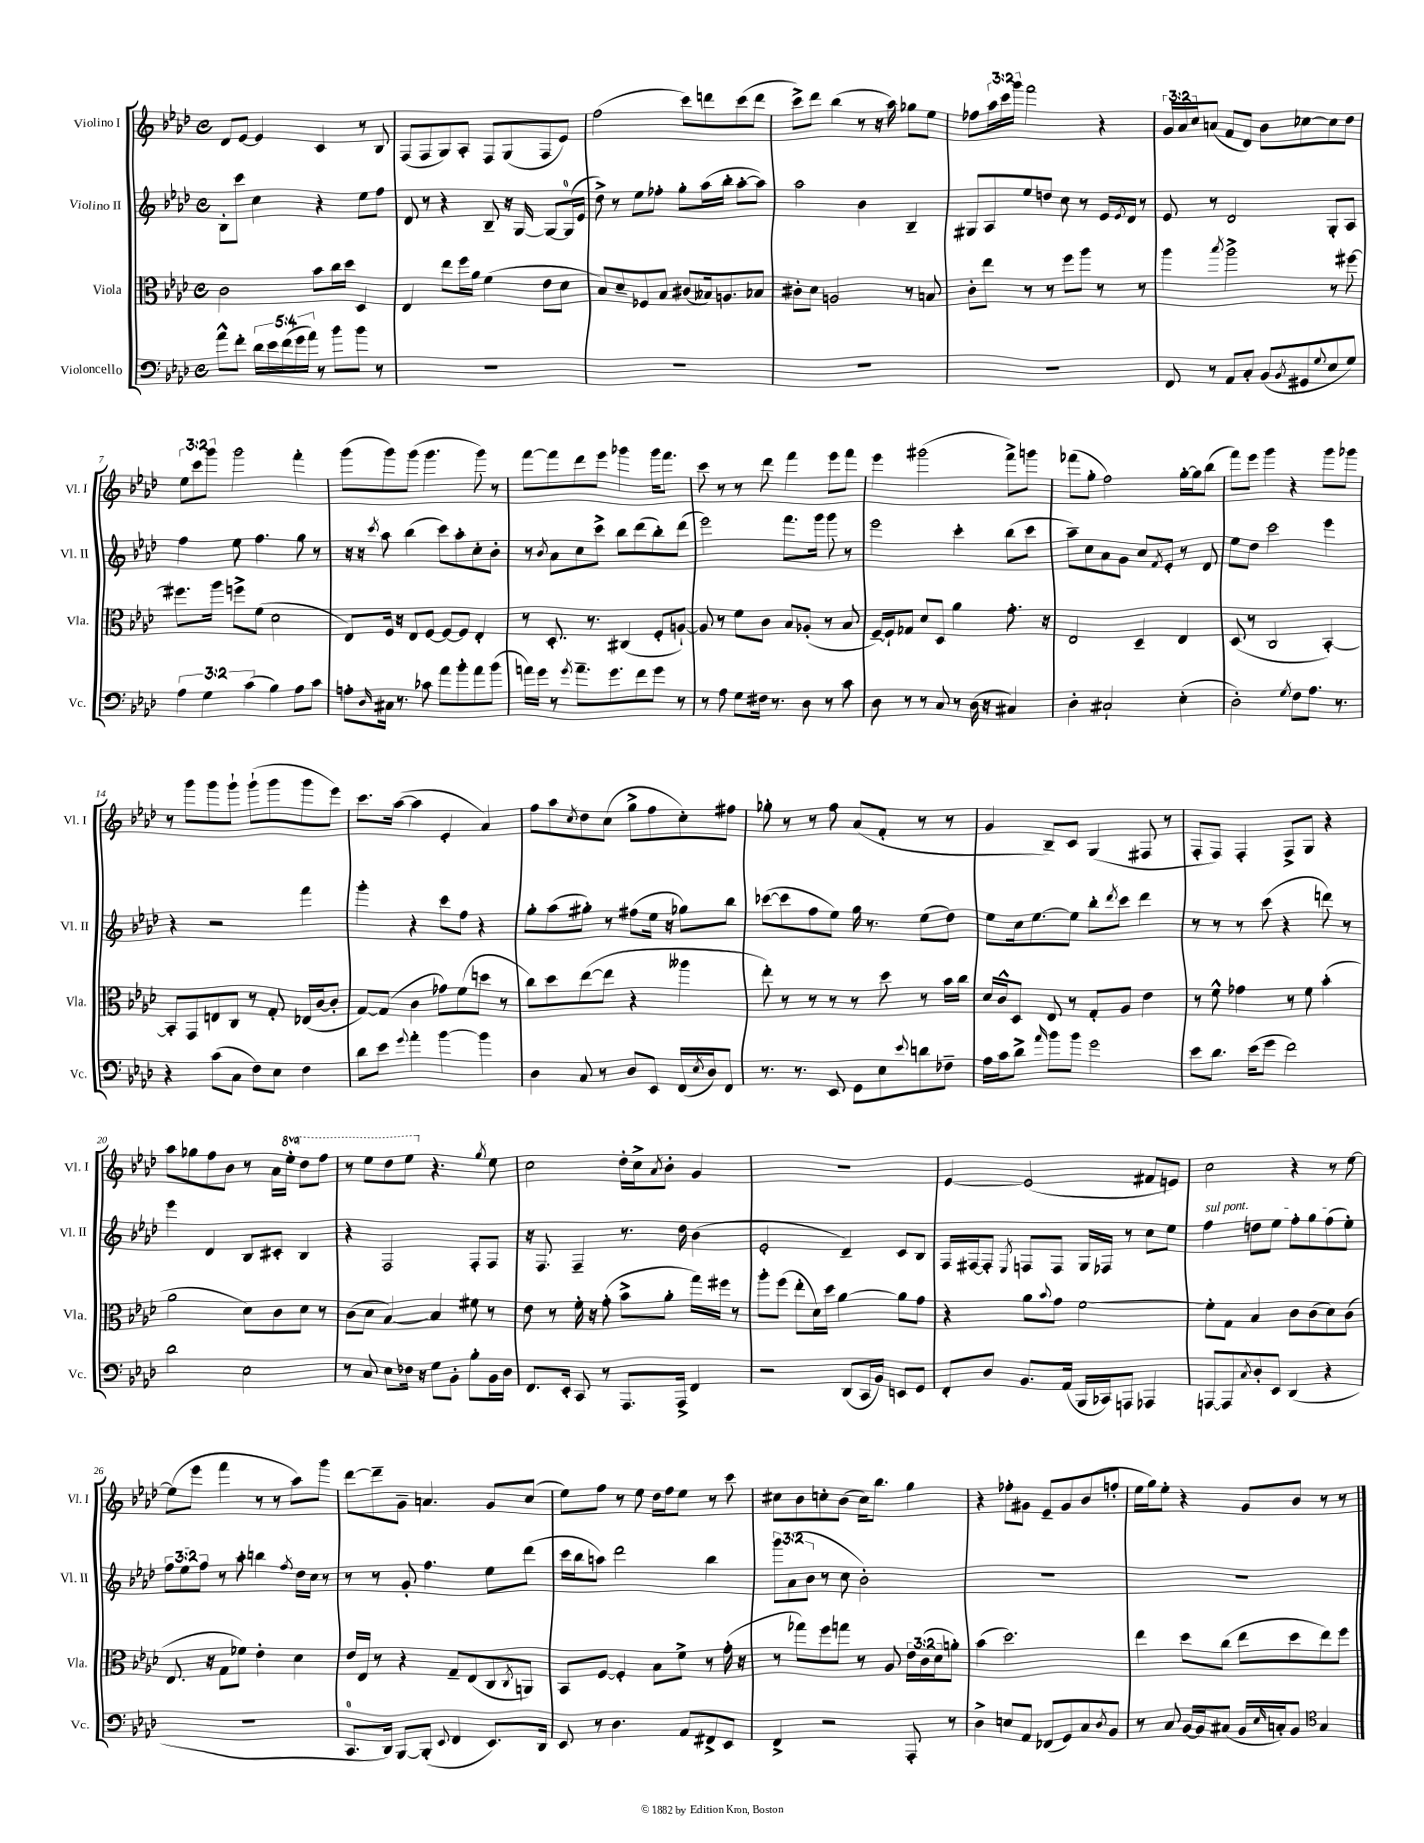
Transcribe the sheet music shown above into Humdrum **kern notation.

**kern	**kern	**kern	**kern
*staff4	*staff3	*staff2	*staff1
*clefF4	*clefC3	*clefG2	*clefG2
*k[b-e-a-d-]	*k[b-e-a-d-]	*k[b-e-a-d-]	*k[b-e-a-d-]
*M4/4	*M4/4	*M4/4	*M4/4
*met(c)	*met(c)	*met(c)	*met(c)
8a-^^\L	2c\	8B-'\L	8d-/L
8f'\J	.	8ccc\J	[8e-/J
20d-\LL	.	4cc\	4e-/]
20e-\	.	.	.
(20f\	.	.	.
20g\	.	.	.
20a-\JJ)	.	.	.
8r	8b-\L	4r	4c/
8b-\L	16cc\L	.	.
.	16dd-\JJ	.	.
8b-\J	4D-/	8ee-\L	8r
8r	.	8ff\J	8B-/
=	=	=	=
1r	4E-/	8d-/	(8F/L
.	.	8r	8F/
.	8ee-\L	4r	8G/)
.	16ff\L	.	8A-'/J
.	16a-\JJ	.	.
.	(4f\	8B-~/	8F/L
.	.	16r	(8G/
.	.	[16G/	.
.	8e-\L	8G/_L	8F/
.	8d-\J	(16G/]L	8e-/J)
.	.	16e-/JJ	.
=	=	=	=
1r	8B-/L)	8dd-^\)	(2ff\
.	8d-~/	8r	.
.	8F-/	8ee-\L	.
.	8B-/J	8ff-'\J	.
.	(8c#/L	8gg'\L	8ccc\L)
.	16B--/k)	(16aa-\L	8ddd\
.	8.A/	16bb-'\JJ	.
.	.	[8aa-'\L	(8ccc\
.	8B-/J	8aa-\]J)	8ddd\J
=	=	=	=
1r	8c#'\L	2aa-\	8ccc^\L)
.	8d-\J	.	8ddd-\J
.	2A/	.	(4bb-\
.	.	4b-\	8r
.	.	.	16r
.	.	.	16aa-\)
.	8r	4B-~/	8gg-\L
.	8B/	.	8ee-\J
=	=	=	=
1r	8c'\L	8G#/L	8ff-\L
.	8ee-\J	8A-/	24aa-\L
.	.	.	24ccc\
.	.	.	24ggg\JJ
.	8r	8ee-/	2fff\
.	8r	8dd/J	.
.	8ff\L	8cc\	.
.	8aa-\J	8r	.
.	8r	16e-/LL	4r
.	.	8qe-/	.
.	.	16d-/JJ	.
.	8r	8r	.
=	=	=	=
8FF/	4aa-\	8e-/	24g/LL
.	.	.	24a-/
.	.	.	24cc/J
8r	.	8r	(8a/J
.	8qbb-/	.	.
8AA-/L	2aa-^\	2d-/	8f/L
8C'/J	.	.	8d-/J)
(8BB-/L	.	.	8b-\L
8qBB-/	.	.	.
8GG#/	.	.	[8cc-\
8qqG/	.	.	.
8E-/	8r	8G'/L	8cc-\]
8G/J)	[8ff#\	8A-/J	8dd-\J
=	=	=	=
6A-\	8.ff#\]L	4ff\	12ee-\L
.	.	.	12ccc\
6G\	.	.	12ggg\J
.	16aa-\Jk	.	.
.	8ff^\L	8ee-\	2ggg\
(6c\	.	.	.
.	(8f\J	4.ff\	.
4B-\)	2d-\	.	.
8A-\L	.	8gg\	4fff'\
8c\J	.	8r	.
=	=	=	=
8A'\L	8E-/L)	16r	(8ggg\L
.	.	16r	.
16qqD-/	.	8qccc/	.
16C#\Jk	16F/Jk	8aa-\	8ggg\)
8.r	16r	.	.
.	8E-/L	(4bb-\	(8ggg\J
8c-\	[8F/J	.	4.ggg\
8a-\L	8F/_L	8ccc\L)	.
8b-'\	8F/]J	8aa-'\	.
8a-\	4E-'/	8cc'\	8ggg\)
(8b-\J	.	8b-'\J	8r
=	=	=	=
16a\LL)	8r	8r	[8fff\L
16g\JJ	.	.	.
.	.	8qb-/	.
8r	8.D-'/	8a-\L	8fff\]
8qg/	.	.	.
8.a~\L	.	8cc\	8ddd-\
.	8.r	.	.
.	.	8ccc^\J	8eee-\J
8.g\	.	.	.
.	(4C#/	8bb-\L	4ggg-\
8f\	.	(8ddd-\	.
8g\J	8F'/L	8bb-'\)	16ggg-\LK
.	.	.	8.fff\J
8r	[8A`/J)	(8ddd-\J	.
=	=	=	=
8r	8A/]	2eee-\)	8ccc\
8A-\	8r	.	8r
8G\L	8f\L	.	8r
16F#\Jk	8c\J	.	8ddd-\
8.r	.	.	.
.	8B-/L	8.fff\L	4fff\
8D-\	(8A-'/J	.	.
.	.	16ggg\Jk	.
8r	8r	8ggg\	8eee-\L
8c\	8B-/	8r	8fff\J
=	=	=	=
8D-\	[16F~/LL)	2eee-\	4eee-\
.	16F`/]J	.	.
8r	8G-/J	.	.
8r	8d-/L	.	(2ggg#\
8C/	8D-/J	.	.
8r	4a-\	4ccc'\	.
(16D-\	.	.	.
16r	.	.	.
4C#/)	8.g'\	(8bb-\L	8fff^\L)
.	.	8ccc\J	8ggg\J
.	16r	.	.
=	=	=	=
4D-'\	2E-/	8aa-~\L)	(8fff-\L
.	.	8cc\	8gg'\J
2C#`/	.	8a-\	2ff\)
.	.	8g\J	.
.	4D-~/	8cc/L	.
.	.	8qf/	.
.	.	8e-'/J	.
(4E-'\	4E-/	8r	[16gg'\LL
.	.	.	16gg\]J
.	.	8d-/	(8bb-\J
=	=	=	=
2D-'\)	(8D-/	8ee-\L	8fff\L)
.	8r	8dd-\J	8eee-\J
.	2C/	2ccc\	4ggg\
8qG/	.	.	.
8F\L	.	.	4r
8.A-\J	.	.	.
.	[4BB-'/)	4eee-\	8ggg\L
8.r	.	.	.
.	.	.	8ggg-\J
=	=	=	=
4r	8BB-'/]L	4r	8r
.	8GG/	.	8ggg\L
(8c\L	8E/	2r	8ggg\
8C\J	8C/J	.	8ggg`\J
8F\L)	8r	.	(8ggg`\L
8E-\J	8G'/	.	8ggg\
4F\	(16E-/LL	4fff\	8ggg\
.	[16c/J	.	.
.	8c'/]J	.	8eee-\J)
=	=	=	=
8d-\L	[8G/L)	4ggg'\	8.ccc\L
8e-\J	(8G/]J	.	.
.	.	.	([16aa-\Jk
8qqg/	.	.	.
4a-'\	4c\	4r	4aa-\]
[4b-\	8g-\L)	8ccc\L	4e-'/
.	(8f\	8ff\J	.
4b-\]	8dd\J	4r	4a-/)
.	8r	.	.
=	=	=	=
4D-\	8cc\L)	8gg'\L	8ff\L
.	8dd-\	(8aa-\	8aa-\
.	.	.	8qcc/
8C/	([8ee-\	8gg#'\J)	8dd-\
8r	8ee-\]J	8r	(8cc\J
8D-/L	4r	(8ff#\L	8gg^\L
8EE-/J	.	16ee-\Jk	8ff\
.	.	16r	.
(16FF/LL	4aa--\	8gg-\L)	8cc'\)
8qE-/	.	.	.
16D-/J)	.	.	.
8FF/J	.	8bb-\J	8ff#\J
=	=	=	=
8.r	8ee-'\)	([8ccc-\L	8gg-'\
.	8r	8ccc-\]	8r
8.r	.	.	.
.	8r	8ff\	8r
8EE-/	8r	8ee-\J)	8ff\
8GG\L	8r	16gg\	(8a-/L
.	.	8.r	.
8E-\	8dd-\	.	8f'/J
8qqe-/	.	.	.
8d\	8r	(8ee-\L	8r
8F-~\J	16b-\LL	8dd-\J)	8r
.	16cc\JJ	.	.
=	=	=	=
16A-\LL	16d-/LL	8ee-\L	4g/
16c\J	16c^^/J	.	.
8d-^\J	8D-/J	16cc\k	.
.	.	[8.ee-\	.
16qqa-/	.	.	.
8b-\L	8E-/	.	8B-~/L)
8b-\J	8r	8ee-\]J	8c/J
2g\	8G'/L	8bb-'\L	(4G/
.	.	8qddd-/	.
.	8A-/J	8ccc\J	.
.	4e-\	4ddd-\	8F#/
.	.	.	8r
=	=	=	=
8e-\L	8r	8r	8F'/L
8.d-\J	8f^^\	8r	8F/J)
.	4g-\	8r	4F'/
(16e-\LK	.	.	.
8g\J	.	(8ccc\	.
2f\)	8r	4r	8F^/L
.	8f\	.	8G/J
.	(4b-'\	8ddd\)	4r
.	.	8r	.
=	=	=	=
2d-\	2a-\	4eee-\	8aa-\L
.	.	.	8gg-\
.	.	4d-/	8ff\
.	.	.	8b-\J
2E-\	8d-\L)	8B-/L	8r
.	8c\	8c#'/J	16a-\LL
.	.	.	16eee-'\JJ
.	8d-\J	4B-/	8ddd-\L
.	8r	.	8fff\J
=	=	=	=
8r	(8c\L	4r	8r
8C/	8d-\J	.	8eee-\L
8E-\L	[4B-/)	2F/	8ddd-\
16F-\Jk	.	.	8eee-\J
16r	.	.	.
8G\L	4B-/]	.	4.r
8BB-'\J	.	.	.
8B-'\L	8f#\	8F'/L	.
.	.	.	8qgg/
16BB-\L	8r	8F/J	8ee-\
16D-\JJ	.	.	.
=	=	=	=
8.FF/L	8e-\	16r	2cc\
.	.	8.F/	.
.	8r	.	.
16EE-'/Jk	.	.	.
8CC/	16f'\	4F~/	.
.	16r	.	.
8r	(8g'\	.	.
8.AAA-/L	8b-^\L	8.r	16dd-'\LL
.	.	.	16cc^\J
.	.	.	8qa-/
.	8a-'\J	.	8b-'\J
16AAA-^/Jk	.	16dd-\	.
4FF/	16gg\LL)	(4b-\	4g/
.	16ff#\JJ	.	.
.	8r	.	.
=	=	=	=
2r	8aa-'\L	2e-'/	1r
.	(8ff\J	.	.
.	8ee-'\L	.	.
.	16d-\L)	.	.
.	16dd-\JJ	.	.
(8DD-/L	[4a-\	4d-~/)	.
16CC/L	.	.	.
16BB-/JJ)	.	.	.
8EE/L	8a-\]L	8c/L	.
8GG/J	8g\J	8B-/J	.
=	=	=	=
8FF'/L	4r	16F/LL	[4e-/
.	.	[16F#/J	.
8D-/J	.	8F#'/]J	.
.	.	8qE-/	.
8.BB-/L	8a-\L	8F/L	(2e-/]
.	8qqb-/	.	.
.	8g\J	8F/J	.
(16AA-/Jk	.	.	.
16BBB-/LL	[2f\	16G/LL	.
16CC-/J)	.	16F-/JJ	.
8AAA/J	.	8r	.
4AAA-/	.	8cc\L	8f#/L
.	.	8ee-\J	8e/J)
=	=	=	=
[8AAA/L	8f'\]L	4ff\	2cc\
8AAA/]	8G\J	.	.
8qC/	.	.	.
8D-'/	4B-/	8dd\L	.
8EE-/J	.	8ee-\J	.
(4DD-/	8c\L	8ff'\L	4r
.	(8c\	8gg\	.
4r	8d-\)	(8ff\	8r
.	(8c\J	8ee-'\J)	[8ee-\
=	=	=	=
1r	8.E-/	12ff\L	(8ee-\]L
.	.	12ee-\	.
.	.	.	8eee-\J
.	.	12ff\J	.
.	16r	.	.
.	8G\L	8r	4fff\
.	8f-\J)	8aa-'\	.
.	4e-'\	4bb\	8r
.	.	.	8r
.	.	8qff/	.
.	4d-\	16dd-\LL	8aa-\L)
.	.	16cc\JJ	.
.	.	8r	8ggg\J
=	=	=	=
8.CC/L	16e-/LL	8r	[8ddd-\L
.	16E-/JJ	.	.
.	8r	8r	8ddd-~\]
16DD-/Jk)	.	.	.
[8BBB-/L	4r	8g'/	8g~\J
(8BBB-'/]J	.	4.ff\	4.a/
8qqEE-/	.	.	.
4FF/	8G~/L	.	.
.	(8E-/	.	.
8.EE-/L)	8C/	8ee-\L	8g/L
.	8qC/	.	.
.	8AA/J)	(8ddd-\J	(8cc/J
16DD-/Jk	.	.	.
=	=	=	=
8EE-/	8BB-/L	16ccc\LL	8ee-\L)
.	.	16bb-\J	.
8r	[8F/J	8aa\J)	8ff\J
4.D-\	4F'/]	2ddd-\	8r
.	.	.	8ee-\
.	8B-\L	.	16dd-\LL
.	.	.	16ff\J
8AA-/L	8f^\J	.	8ee-\J
8FF#^/	8r	4bb-\	8r
8EE-/J	(16g'\	.	8ccc\
.	16r	.	.
=	=	=	=
4FF^/	8r	12ggg\L	8cc#\L
.	.	(12a-\	.
.	8gg-\L)	.	8b-\
.	.	12b-\J	.
2r	8ff\	8r	8cc'\
.	8gg\J	8cc\	(8b-\J
.	8r	2b-'\)	16cc\LK)
.	.	.	8.bb-\J
.	8A-/	.	.
8AAA-'/	24e-\LL	.	4gg\
.	(24c\	.	.
.	24d-\J	.	.
8r	8a'\J)	.	.
=	=	=	=
4D-^\	(4b-\	1r	4r
8E/L	2.dd-\)	.	8ff-'\L
8AA-/J	.	.	8g#\J
(8FF-/L	.	.	8e-~/L
8GG/)	.	.	8g#/
8C/	.	.	(8b-/
8qD-/	.	.	.
8BB-/J	.	.	8ff'/J
=	=	=	=
8r	4ee-\	1r	16ee-\LL
.	.	.	16gg\J)
8C/	.	.	8ee-'\J
[16BB-/LL	8dd-\L	.	4r
16BB-/]J	.	.	.
(8C#/J	(8cc\J	.	.
16BB-/LL	8ee-\L	.	8g/L
16qqE-/	.	.	.
16C'/J)	.	.	.
8BB-/J	8dd-\	.	8b-/J
*clefC4	*	*	*
4G/	8ee-\)	.	8r
.	8ff\J	.	8r
==	==	==	==
*-	*-	*-	*-
